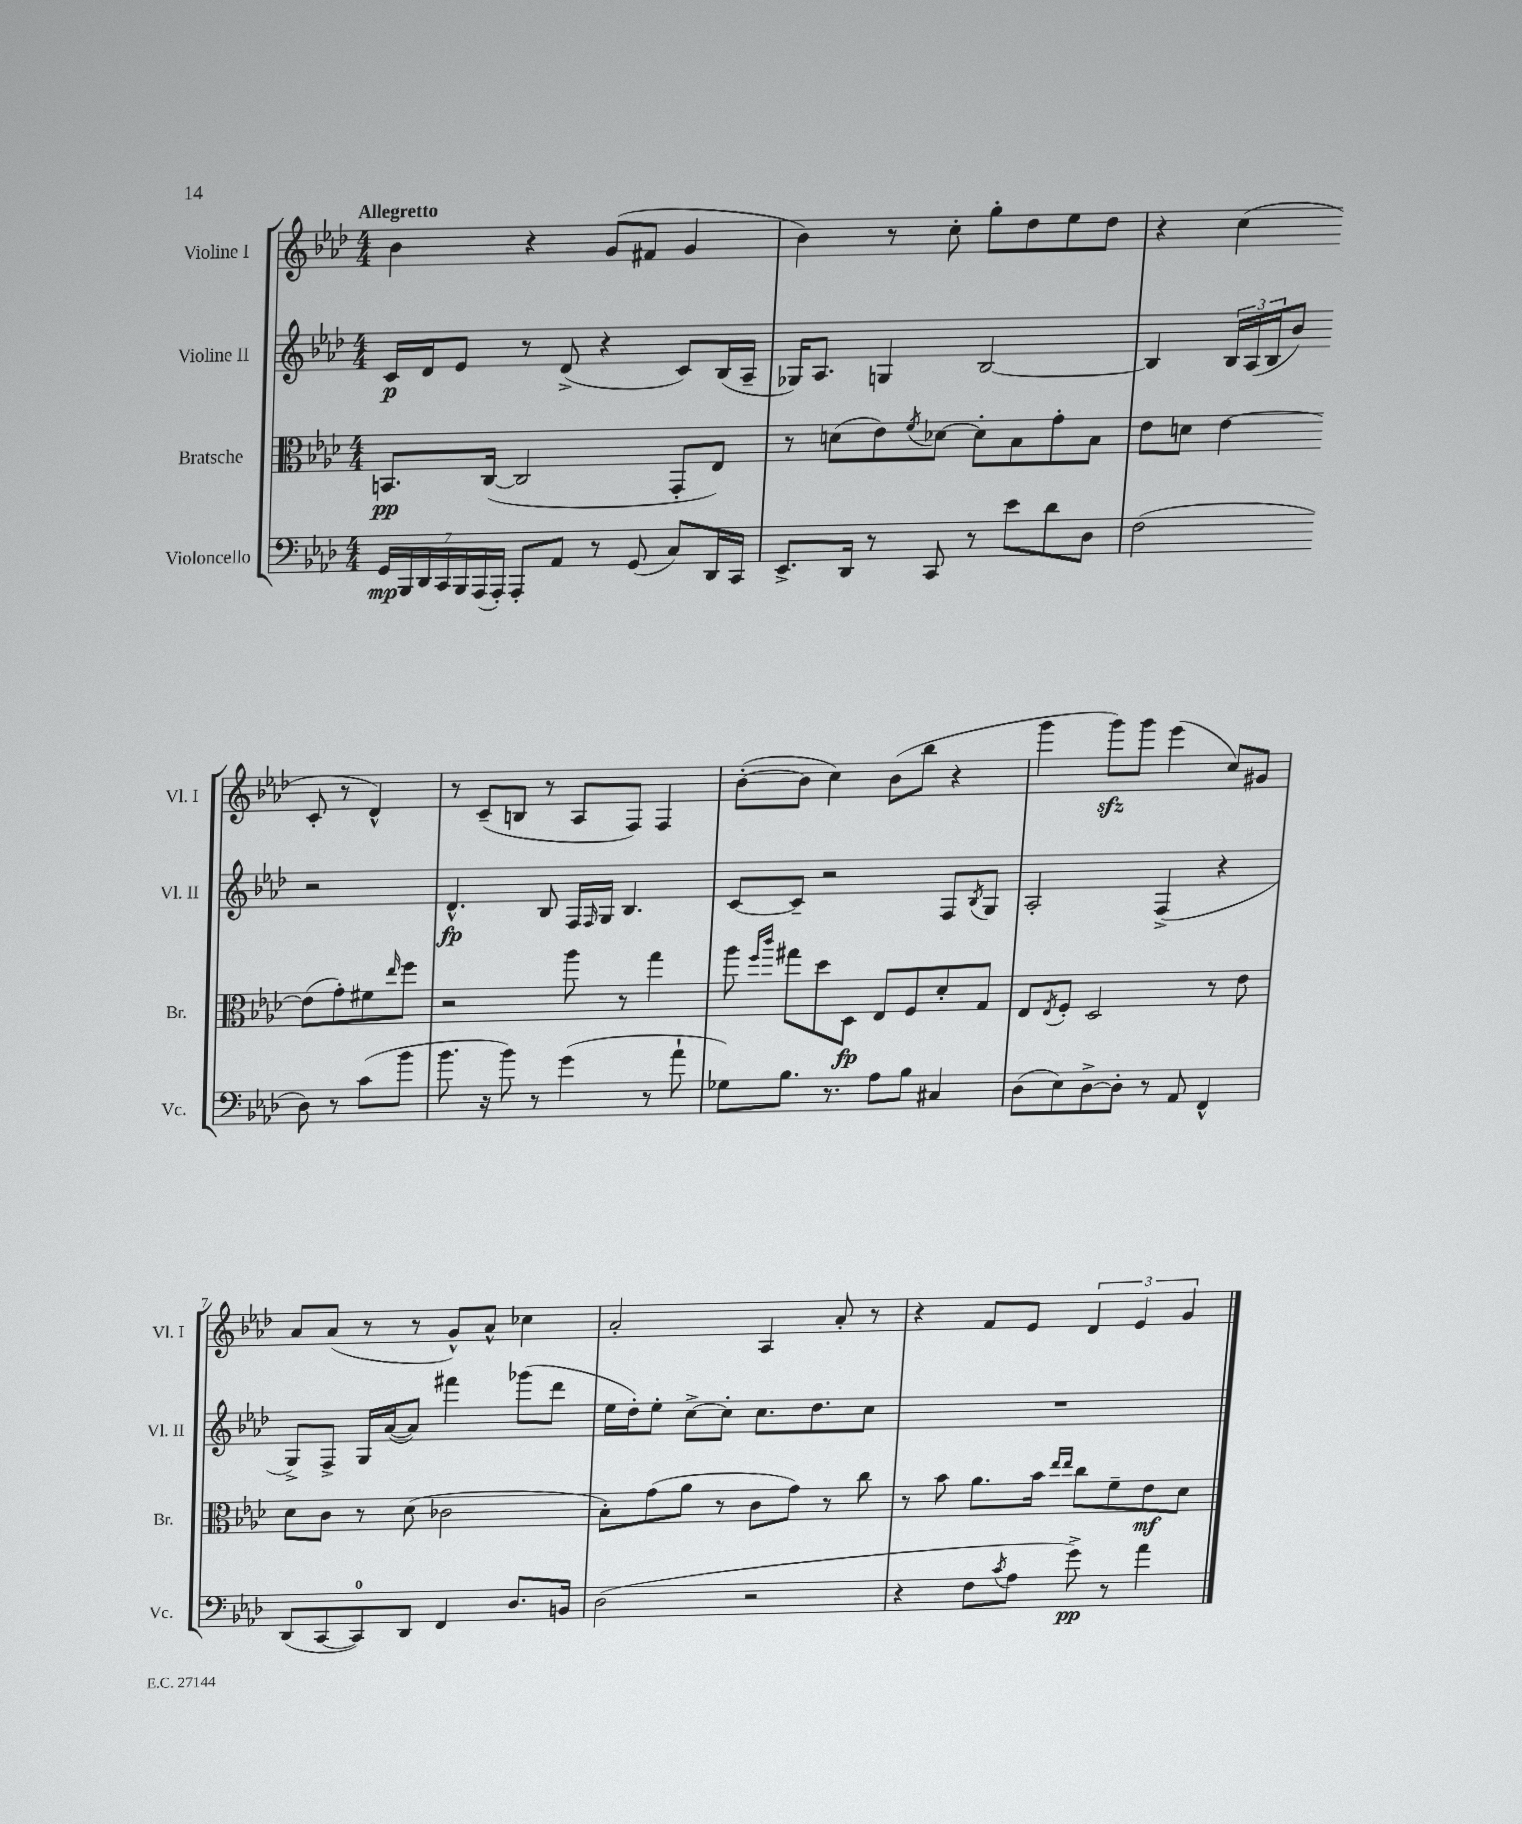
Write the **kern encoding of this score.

**kern	**kern	**kern	**kern
*staff4	*staff3	*staff2	*staff1
*clefF4	*clefC3	*clefG2	*clefG2
*k[b-e-a-d-]	*k[b-e-a-d-]	*k[b-e-a-d-]	*k[b-e-a-d-]
*M4/4	*M4/4	*M4/4	*M4/4
28GG	8.BB	16c	4b-
28BBB-	.	.	.
.	.	16d-	.
28DD-	.	.	.
28CC	.	.	.
.	.	8e-	.
28BBB-	.	.	.
(28AAA-	.	.	.
.	([16C	.	.
28AAA-')	.	.	.
8AAA-'	2C]	8r	4r
8AA-	.	(8d-^	.
8r	.	4r	(8g
(8GG	.	.	8f#
8C)	8GG'	8c)	4g
16DD-	8E-)	(16B-	.
16CC	.	16A-~	.
=	=	=	=
8.EE-^	8r	16G-)	4b-)
.	.	8.A-	.
.	(8d	.	.
16DD-	.	.	.
8r	8e-)	4G	8r
.	8qf	.	.
8CC	[8d-	.	8cc'
8r	8d-']	[2B-	8gg'
8e-	8B-	.	8dd-
8d-	8g'	.	8ee-
8D-	8B-	.	8dd-
=	=	=	=
(2F	8e-	4B-]	4r
.	8d	.	.
.	[4e-	24B-	(4cc
.	.	(24A-	.
.	.	24B-	.
.	.	8b-)	.
8D-)	(8e-]	2r	8c'
8r	8g')	.	8r
(8c	8f#	.	4d-^^)
.	16qqee-	.	.
8b-	8ff	.	.
=	=	=	=
8.b-	2r	4.d-^^	8r
.	.	.	(8c~
16r	.	.	.
8b-)	.	.	8B
8r	.	8B-	8r
(4g	8aa-	16F	8A-
.	.	16qqF	.
.	.	16G	.
.	8r	4.B-	8F)
8r	4gg	.	4F
8a-`	.	.	.
=	=	=	=
8G-)	8aa-	[8c	([8b-'
.	16qqff	.	.
.	16qqccc	.	.
8.B-	8gg#	8c~]	8b-]
.	8dd-	2r	4cc)
8.r	.	.	.
.	8D-	.	.
8A-	8E-	.	(8b-
8B-	8F	.	8bb-
4C#	8d-'	8F	4r
.	.	8qB-	.
.	8G	8G	.
=	=	=	=
(8D-	8E-	2A-'	4ggg
.	8qE-	.	.
8E-)	8F'	.	.
[8D-^	2D-	.	8ggg)
8D-']	.	.	8ggg
8r	.	(4F^	(4eee-
8AA-	.	.	.
4FF^^	8r	4r	8cc)
.	8e-	.	8g#
=	=	=	=
(8DD-	8d-	8G^)	8a-
[8CC	8c	8F^	(8a-
8CC])	8r	16G	8r
.	.	([16a-	.
8DD-	(8d-	8a-])	8r
4FF	2c-	4fff#	8g^^)
.	.	.	8a-^^
8.D-	.	(8ggg-	4cc-
.	.	8ddd-	.
16BB	.	.	.
=	=	=	=
(2D-	8B-')	16ee-	2a-'
.	.	16dd-')	.
.	(8g	8ee-'	.
.	8a-	[8cc^	.
.	8r	8cc']	.
2r	8c	8.cc	4A-
.	8g)	.	.
.	.	8.dd-	.
.	8r	.	8a-'
.	8cc	8cc	8r
=	=	=	=
4r	8r	1r	4r
.	8b-	.	.
8F	8.a-	.	8f
8qc	.	.	.
8A-	.	.	8e-
.	16b-	.	.
.	16qqee-	.	.
.	16qqee-	.	.
8g^)	8cc	.	6d-
8r	8f~	.	.
.	.	.	6e-
4a-	8e-	.	.
.	.	.	6g
.	8d-	.	.
==	==	==	==
*-	*-	*-	*-
